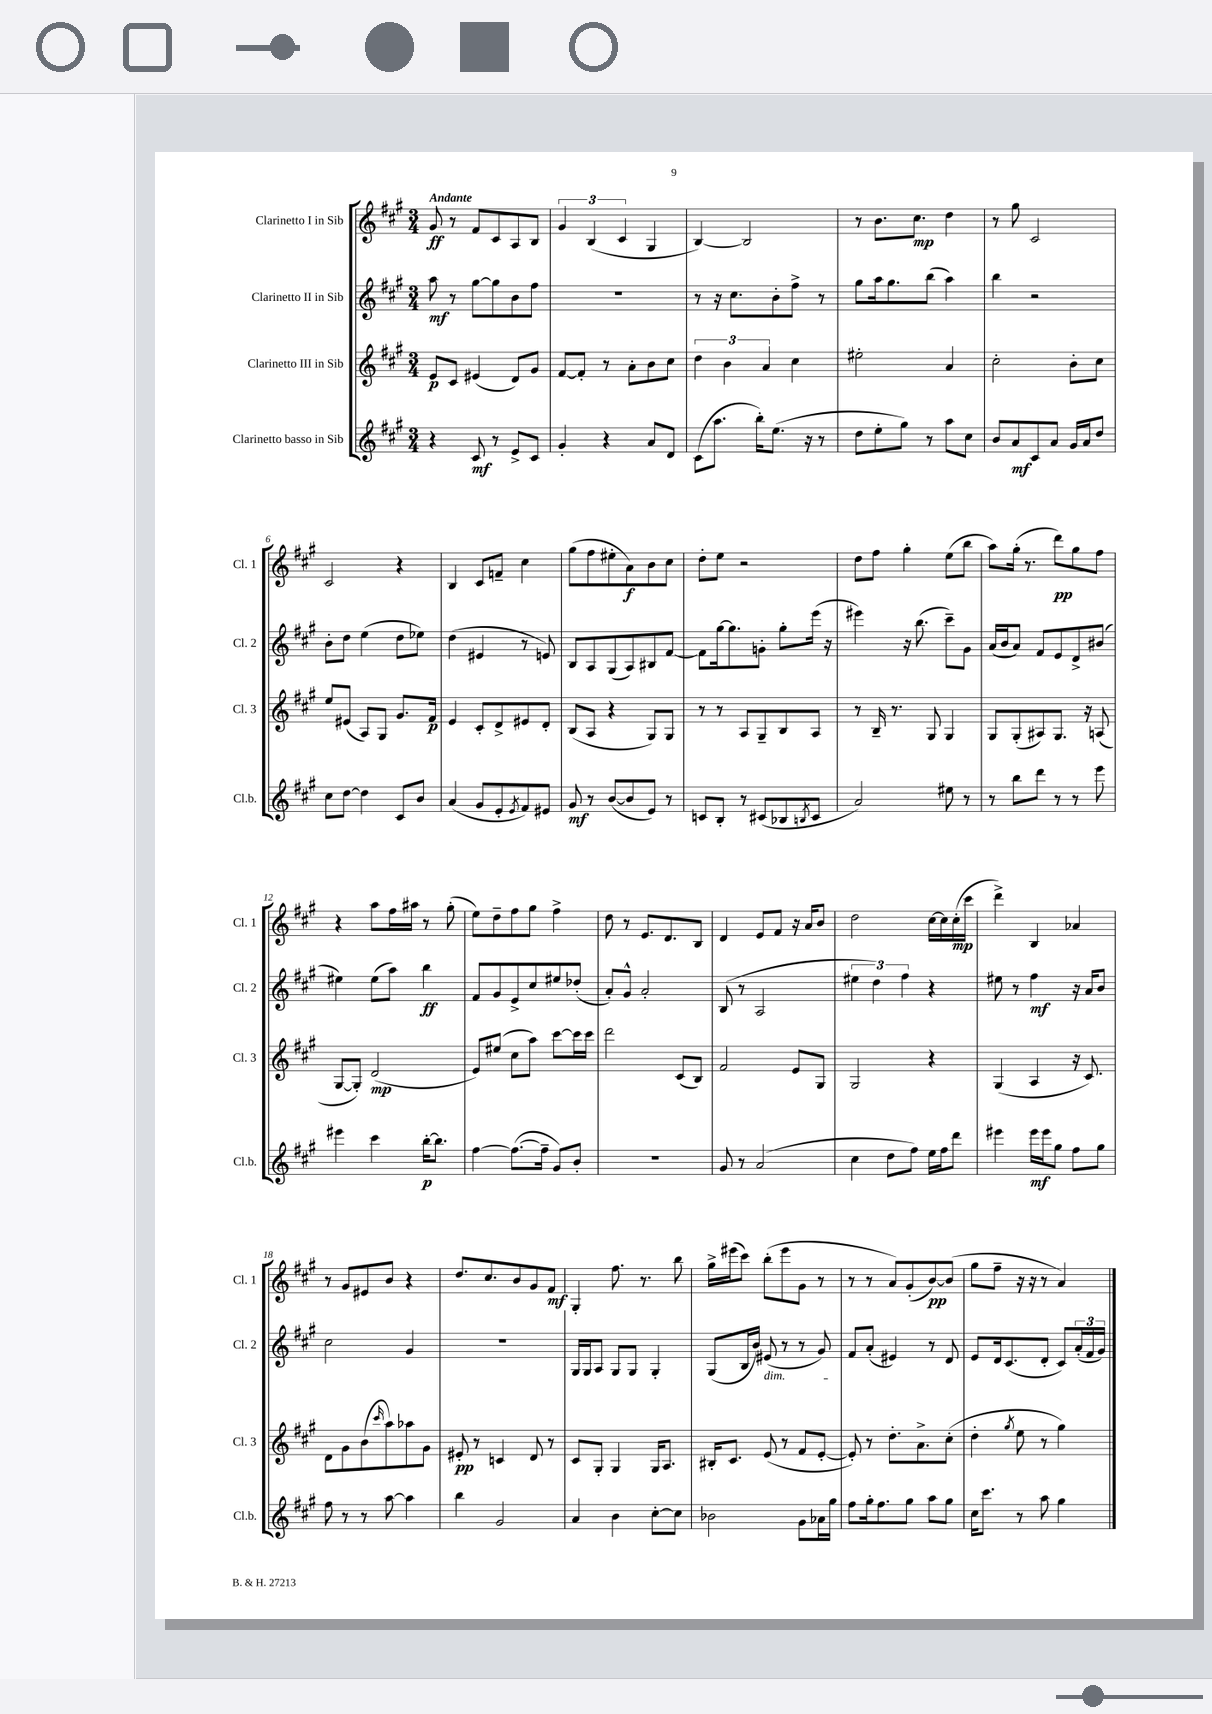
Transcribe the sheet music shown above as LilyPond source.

<<
\new StaffGroup <<
\new Staff = "s0" \with { instrumentName = "Clarinetto I in Sib" shortInstrumentName = "Cl. 1" } {
    \clef treble \key a \major \numericTimeSignature \time 3/4 \tempo "Andante"
    gis'8\ff r8 fis'8 cis'8 a8 b8 |
    \tuplet 3/2 { gis'4 b4( cis'4 } gis4 |
    b4~) b2 |
    r8 b'8. cis''8.\mp d''4 |
    r8 gis''8 cis'2 |
    cis'2 r4 |
    b4 cis'8 f'8-- cis''4 |
    gis''8( fis''8 eis''8-. a'8\f) b'8 cis''8 |
    d''8-. e''8 r2 |
    d''8 fis''8 gis''4-. e''8( b''8 |
    a''8) gis''16-.( r8. d'''8\pp) gis''8 fis''8 |
    r4 a''8 fis''16 ais''16 r8 gis''8-.( |
    e''8) d''8-- fis''8 gis''8 fis''4-> |
    d''8 r8 e'8. d'8. b8 |
    d'4 e'8 fis'8 r16 a'16 b'8 |
    d''2 cis''16~ cis''16 cis''16-.\mp( cis'''16 |
    d'''4->) b4 aes'4 |
    r8 gis'8 eis'8 b'8 r4 |
    d''8. cis''8. b'8 gis'8 fis'8\mf |
    gis4-. fis''8. r8. b''8 |
    gis''16-> eis'''16( cis'''8) b''8-.( eis'''8 gis'8 r8 |
    r8 r8 a'8) gis'8-.( b'8~\pp) b'8( |
    gis''8 fis''8-- r16 r16 r8 a'4) \bar "|." |
}
\new Staff = "s1" \with { instrumentName = "Clarinetto II in Sib" shortInstrumentName = "Cl. 2" } {
    \clef treble \key a \major \numericTimeSignature \time 3/4
    a''8\mf r8 gis''8~ gis''8 b'8 fis''8 |
    R2. |
    r8 r16 cis''8. b'8-. fis''8-> r8 |
    gis''8 a''16 gis''8. b''8( a''4) |
    b''4 r2 |
    b'8-. d''8 e''4( d''8 ees''8) |
    d''4( eis'4 r8 e'8) |
    b8 a8 gis8( a8) bis8 fis'8~ |
    fis'8 gis''16~ gis''8. g'8-. gis''8-. e'''16( r16 |
    eis'''4) r16 b''8.( cis'''8--) gis'8 |
    a'16( b'16 a'8) fis'8 e'8 d'8-> bis'8( |
    eis''4) eis''8( a''8) b''4\ff |
    fis'8 gis'8 e'8-> cis''8 eis''8 des''8-.( |
    a'8-.) gis'8-^ a'2-. |
    b8( r8 a2 |
    \tuplet 3/2 { eis''4 d''4) fis''4 } r4 |
    eis''8 r8 fis''4\mf r16 a'16 b'8 |
    cis''2 gis'4 |
    R2. |
    gis16 gis16 a8 gis8 gis8 gis4-. |
    gis8( b16 b'16) eis'8\dim( r8 r8 gis'8) |
    fis'8\! a'8-.( eis'4) r8 d'8 |
    e'8 d'16 cis'8.( d'8-. cis'8) \tuplet 3/2 { a'16-.( fis'16 gis'16) } \bar "|." |
}
\new Staff = "s2" \with { instrumentName = "Clarinetto III in Sib" shortInstrumentName = "Cl. 3" } {
    \clef treble \key a \major \numericTimeSignature \time 3/4
    e'8\p cis'8 eis'4( d'8) gis'8 |
    fis'8~ fis'8-. r8 a'8-. b'8 cis''8 |
    \tuplet 3/2 { d''4 b'4 a'4 } cis''4 |
    eis''2-. a'4 |
    cis''2-. b'8-. cis''8 |
    e''8 eis'8( a8) gis8 gis'8. fis'16\p |
    e'4 cis'8-. d'8-> eis'8 d'8-. |
    b8( a8 r4 gis8) gis8 |
    r8 r8 a8 gis8-- b8 a8 |
    r8 b16-- r8. gis8 gis4 |
    gis8 gis8-.( ais8) gis8. r16 a8( |
    gis8~ gis8-.) d'2\mp( |
    e'8) eis''8( cis''8 a''8) cis'''8~ cis'''16 cis'''16 |
    d'''2 cis'8( b8) |
    fis'2 e'8 gis8 |
    gis2 r4 |
    gis4( a4 r16 cis'8.) |
    d'8 gis'8 b'8( \grace { cis'''16 } a''8) aes''8 gis'8 |
    eis'8-.\pp r8 c'4 d'8 r8 |
    cis'8 gis8-. gis4 gis16 a8. |
    bis16-. cis'8. e'8( r8 fis'8 e'8~-. |
    e'8-.) r8 d''8.-. a'8.-> cis''8-.( |
    d''4-. \acciaccatura { gis''8 } e''8 r8 gis''4) \bar "|." |
}
\new Staff = "s3" \with { instrumentName = "Clarinetto basso in Sib" shortInstrumentName = "Cl.b." } {
    \clef treble \key a \major \numericTimeSignature \time 3/4
    r4 cis'8\mf r8 e'8-> cis'8 |
    gis'4-. r4 a'8 d'8 |
    cis'8( a''8. b''16-.) e''8.( r16 r8 |
    d''8 e''8-. gis''8) r8 a''8 cis''8 |
    b'8 a'8\mf cis'8 a'8 gis'16 a'16 d''8 |
    cis''8 d''8~ d''4 cis'8 b'8 |
    a'4( gis'8 e'8-. \acciaccatura { e'8 } fis'8) eis'8 |
    gis'8\mf r8 b'8~( b'8 e'8) r8 |
    c'8 b8-. r8 cis'8( bes8 \acciaccatura { b8 } cis'8 |
    a'2) eis''8 r8 |
    r8 b''8 d'''8 r8 r8 e'''8 |
    eis'''4 cis'''4 b''16~-.\p b''8. |
    fis''4~ fis''8.~( fis''16-- gis'8) b'8-. |
    R2. |
    gis'8 r8 a'2( |
    cis''4 d''8 fis''8) e''16 fis''16 d'''8 |
    eis'''4 eis'''16\mf eis'''16 gis''8 fis''8 gis''8 |
    fis''8 r8 r8 a''8~ a''4 |
    b''4 gis'2 |
    a'4 b'4 cis''8~-. cis''8 |
    bes'2 gis'8 aes'16 gis''16 |
    fis''8 gis''16-. fis''8. gis''8 a''8 gis''8 |
    cis''16 cis'''8. r8 a''8 gis''4 \bar "|." |
}
>>
>>
